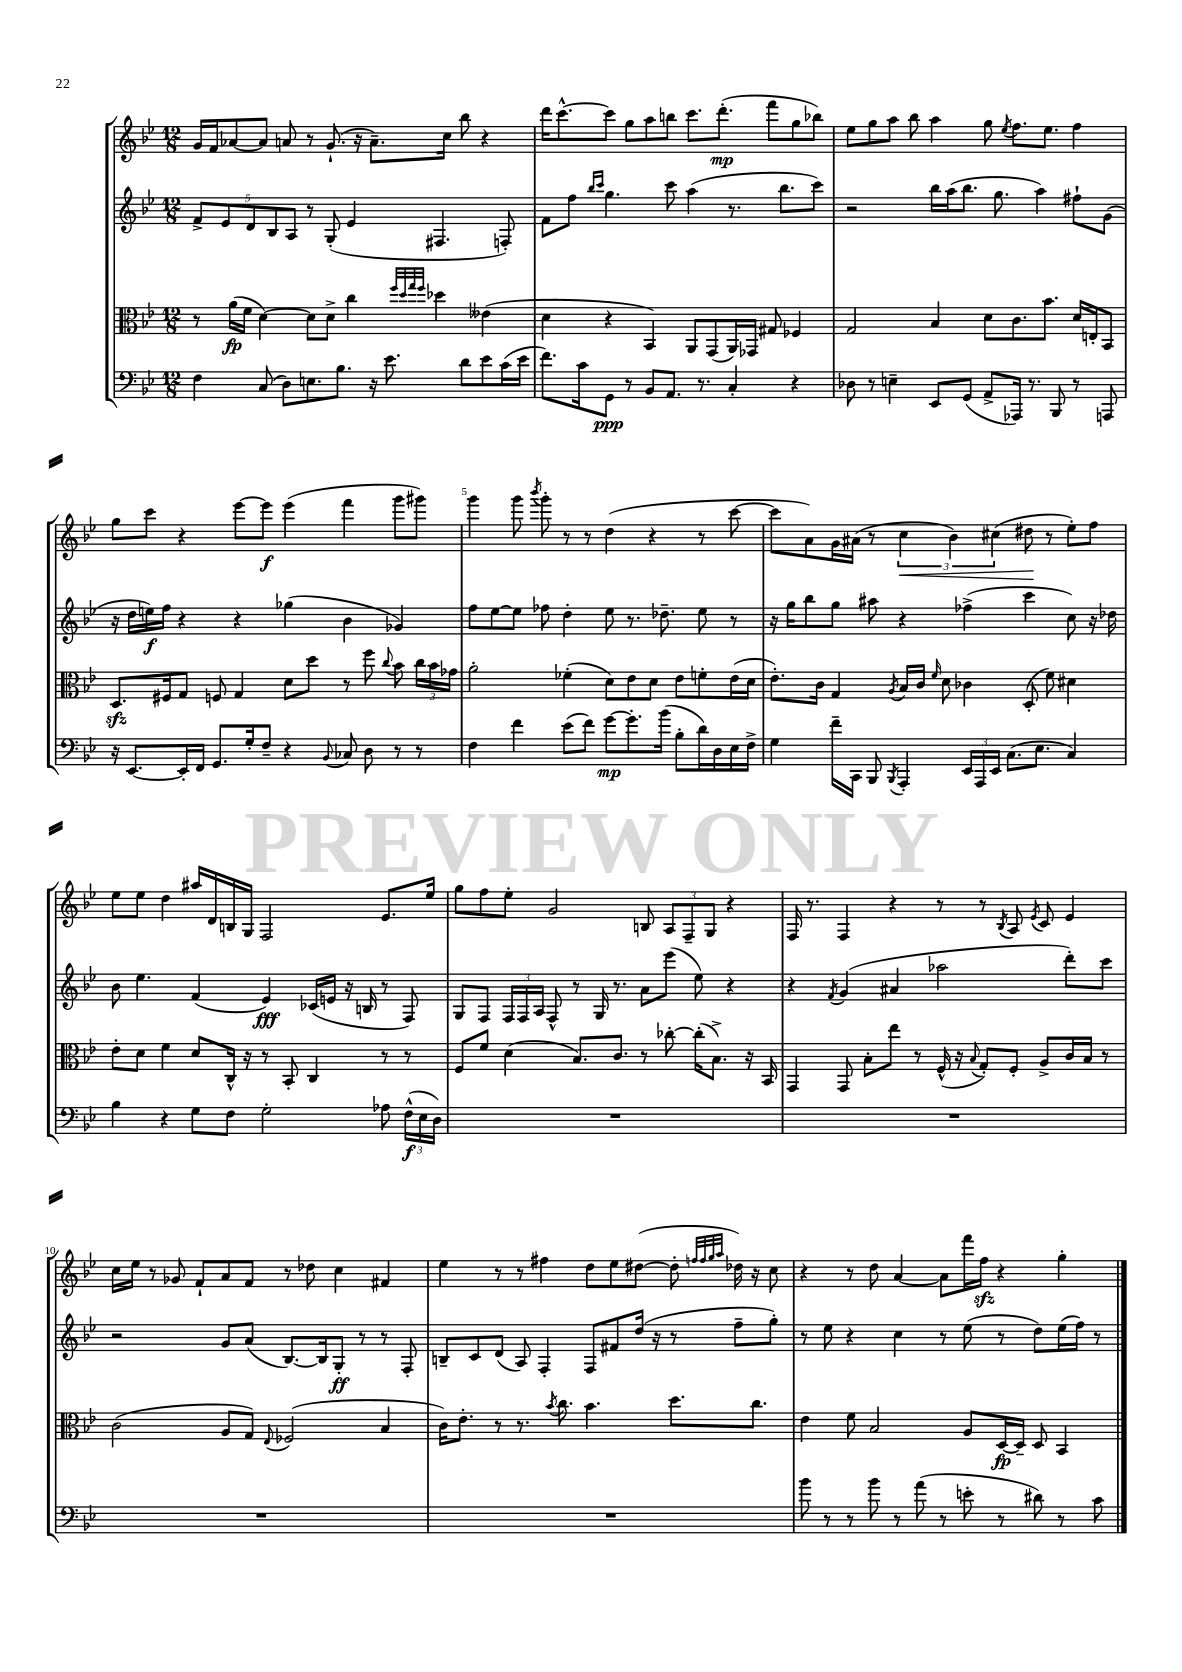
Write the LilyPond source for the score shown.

<<
\new StaffGroup <<
\new Staff = "s0" {
    \clef treble \key bes \major \numericTimeSignature \time 12/8
    \autoBeamOff g'16[ f'16 aes'8~ aes'8] a'8 r8 g'8.-!( r16 a'8.[--) c''16] bes''8 r4 |
    d'''16[ c'''8.~-^ c'''8] g''8[ a''8 b''8] c'''8.[ d'''8.]-.\mp( f'''8[ g''8 bes''8]) |
    ees''8[ g''8 a''8] bes''8 a''4 g''8 \acciaccatura { ees''8 } f''8.[ ees''8.] f''4 |
    g''8[ c'''8] r4 ees'''8[~ ees'''8]\f ees'''4( f'''4 g'''8[ gis'''8]) |
    g'''4 g'''8 \acciaccatura { bes'''8 } g'''8-. r8 r8 d''4( r4 r8 c'''8~ |
    c'''8[ a'8) g'16 ais'16]( r8 \tuplet 3/2 { c''4\< bes'4) cis''4( } dis''8\! r8 ees''8[-.) f''8] |
    ees''8[ ees''8] d''4 ais''16[ d'16 b16 g16] f2 ees'8.[ ees''16] |
    g''8[ f''8 ees''8]-. g'2 b8 \tuplet 3/2 { a8[ f8-- g8] } r4 |
    f16 r8. f4 r4 r8 r8 \acciaccatura { bes8 } a8 \acciaccatura { ees'8 } c'8 ees'4 |
    c''16[ ees''16] r8 ges'8 f'8[-! a'8 f'8] r8 des''8 c''4 fis'4 |
    ees''4 r8 r8 fis''4 d''8[ ees''8 dis''8]~( dis''8-. \grace { f''32[ f''32 g''32 a''32] } des''16) r16 c''8 |
    r4 r8 d''8 a'4~ a'8[ f'''16 f''16]\sfz r4 g''4-. \bar "|." |
}
\new Staff = "s1" {
    \clef treble \key bes \major \numericTimeSignature \time 12/8
    \autoBeamOff \tuplet 5/4 { f'8[-> ees'8 d'8 bes8 a8] } r8 g8-.( ees'4 fis4. f8-.) |
    f'8[ f''8] \grace { bes''16[ c'''16] } g''4. c'''8 a''4( r8. bes''8.[ c'''8]) |
    r2 bes''16[ a''16( bes''8.] g''8. a''4) fis''8[-! g'8]( |
    r16 d''16[ e''16\f) f''16] r4 r4 ges''4( bes'4 ges'4) |
    f''8[ ees''8~ ees''8] fes''8 d''4-. ees''8 r8. des''8.-- ees''8 r8 |
    r16 g''16[ bes''8 g''8] ais''8 r4 fes''4->( c'''4 c''8) r16 des''16 |
    bes'8 ees''4. f'4( ees'4\fff) ces'16[( e'16] r16 b16 r8 f8) |
    g8[ f8] \tuplet 3/2 { f16[ f16 a16] } f8-^ r8 g16 r8. a'8[ ees'''8]( ees''8) r4 |
    r4 \acciaccatura { f'8 } g'4( ais'4 aes''2 d'''8[-.) c'''8] |
    r2 g'8[ a'8]( bes8.[~) bes16 g8]-.\ff r8 r8 f8-. |
    b8[-- c'8 d'8]( a8) f4-. f8[ fis'8 d''16]( r16 r8 f''8[-- g''8]-.) |
    r8 ees''8 r4 c''4 r8 ees''8( r8 d''8[) ees''16( f''16]) r8 \bar "|." |
}
\new Staff = "s2" {
    \clef alto \key bes \major \numericTimeSignature \time 12/8
    \autoBeamOff r8 a'16[\fp( f'16] d'4~) d'8[ d'8]-> c''4 \grace { f''32[ d''32 g''32 f''32] } des''4 eeses'4( |
    d'4 r4 bes,4) a,8[ g,8( a,16) ges,16] gis8 fes4 |
    g2 bes4 d'8[ c'8. bes'8.] d'16[ e16-. bes,8] |
    d8.[\sfz fis16 g8] f8 g4 d'8[ d''8] r8 f''8 \appoggiatura { c''8 } bes'8 \tuplet 3/2 { c''16[ bes'16 ges'16] } |
    a'2-. fes'4-.( d'8[) ees'8 d'8] ees'8[ f'8-. ees'16( d'16] |
    ees'8.[-.) c'16] g4 \acciaccatura { a8 } bes16[ c'16] \grace { f'16 } d'8 ces'4 d8-.( f'8) dis'4 |
    ees'8[-. d'8] f'4 d'8[ c16]-^ r16 r8 bes,8-. c4 r8 r8 |
    f8[ f'8] d'4( bes8.[) c'8.] r8 ces''8~-. ces''16[-.( bes8.]->) r16 bes,16 |
    g,4 g,8 bes8[-. ees''8] r8 f16-^( r16 \appoggiatura { bes8 } g8[-.) f8]-. a8[-> c'16 bes16] r8 |
    c'2( a8[ g8]) \appoggiatura { ees8 } fes2( bes4 |
    c'16[) ees'8.]-. r8 r8. \acciaccatura { bes'8 } c''8. bes'4. d''8.[ c''8.] |
    ees'4 f'8 bes2 a8[ d16~\fp d16]-- d8 bes,4 \bar "|." |
}
\new Staff = "s3" {
    \clef bass \key bes \major \numericTimeSignature \time 12/8
    \autoBeamOff f4 c8( d8[) e8. bes8.] r16 ees'8. d'8[ ees'8 c'16( ees'16] |
    f'8.[) c'16 g,8]\ppp r8 bes,8[ a,8.] r8. c4-. r4 |
    des8 r8 e4-- ees,8[ g,8]( a,8[-> aes,,16]) r8. bes,,8 r8 a,,8 |
    r16 ees,8.[~ ees,16-. f,16] g,8.[ g16-. f8]-- r4 \appoggiatura { bes,8 } ces8 d8 r8 r8 |
    f4 f'4 ees'8[( f'8]) g'8[~\mp g'8.-. bes'16]( bes8[-. d'16) d16 ees16 f16]-> |
    g4 f'16[-- c,16] bes,,8 \acciaccatura { bes,,8 } a,,4-. \tuplet 3/2 { ees,16[ a,,16 ees,16] } c8.[( ees8.] c4) |
    bes4 r4 g8[ f8] g2-. aes8 \tuplet 3/2 { f16[-^\f( ees16 d16]) } |
    R1. |
    R1. |
    R1. |
    R1. |
    bes'8 r8 r8 bes'8 r8 a'8( r8 e'8-. r8 dis'8) r8 c'8 \bar "|." |
}
>>
>>
\layout { \context { \Score \override BarNumber.break-visibility = ##(#f #t #t) barNumberVisibility = #(every-nth-bar-number-visible 5) } }
